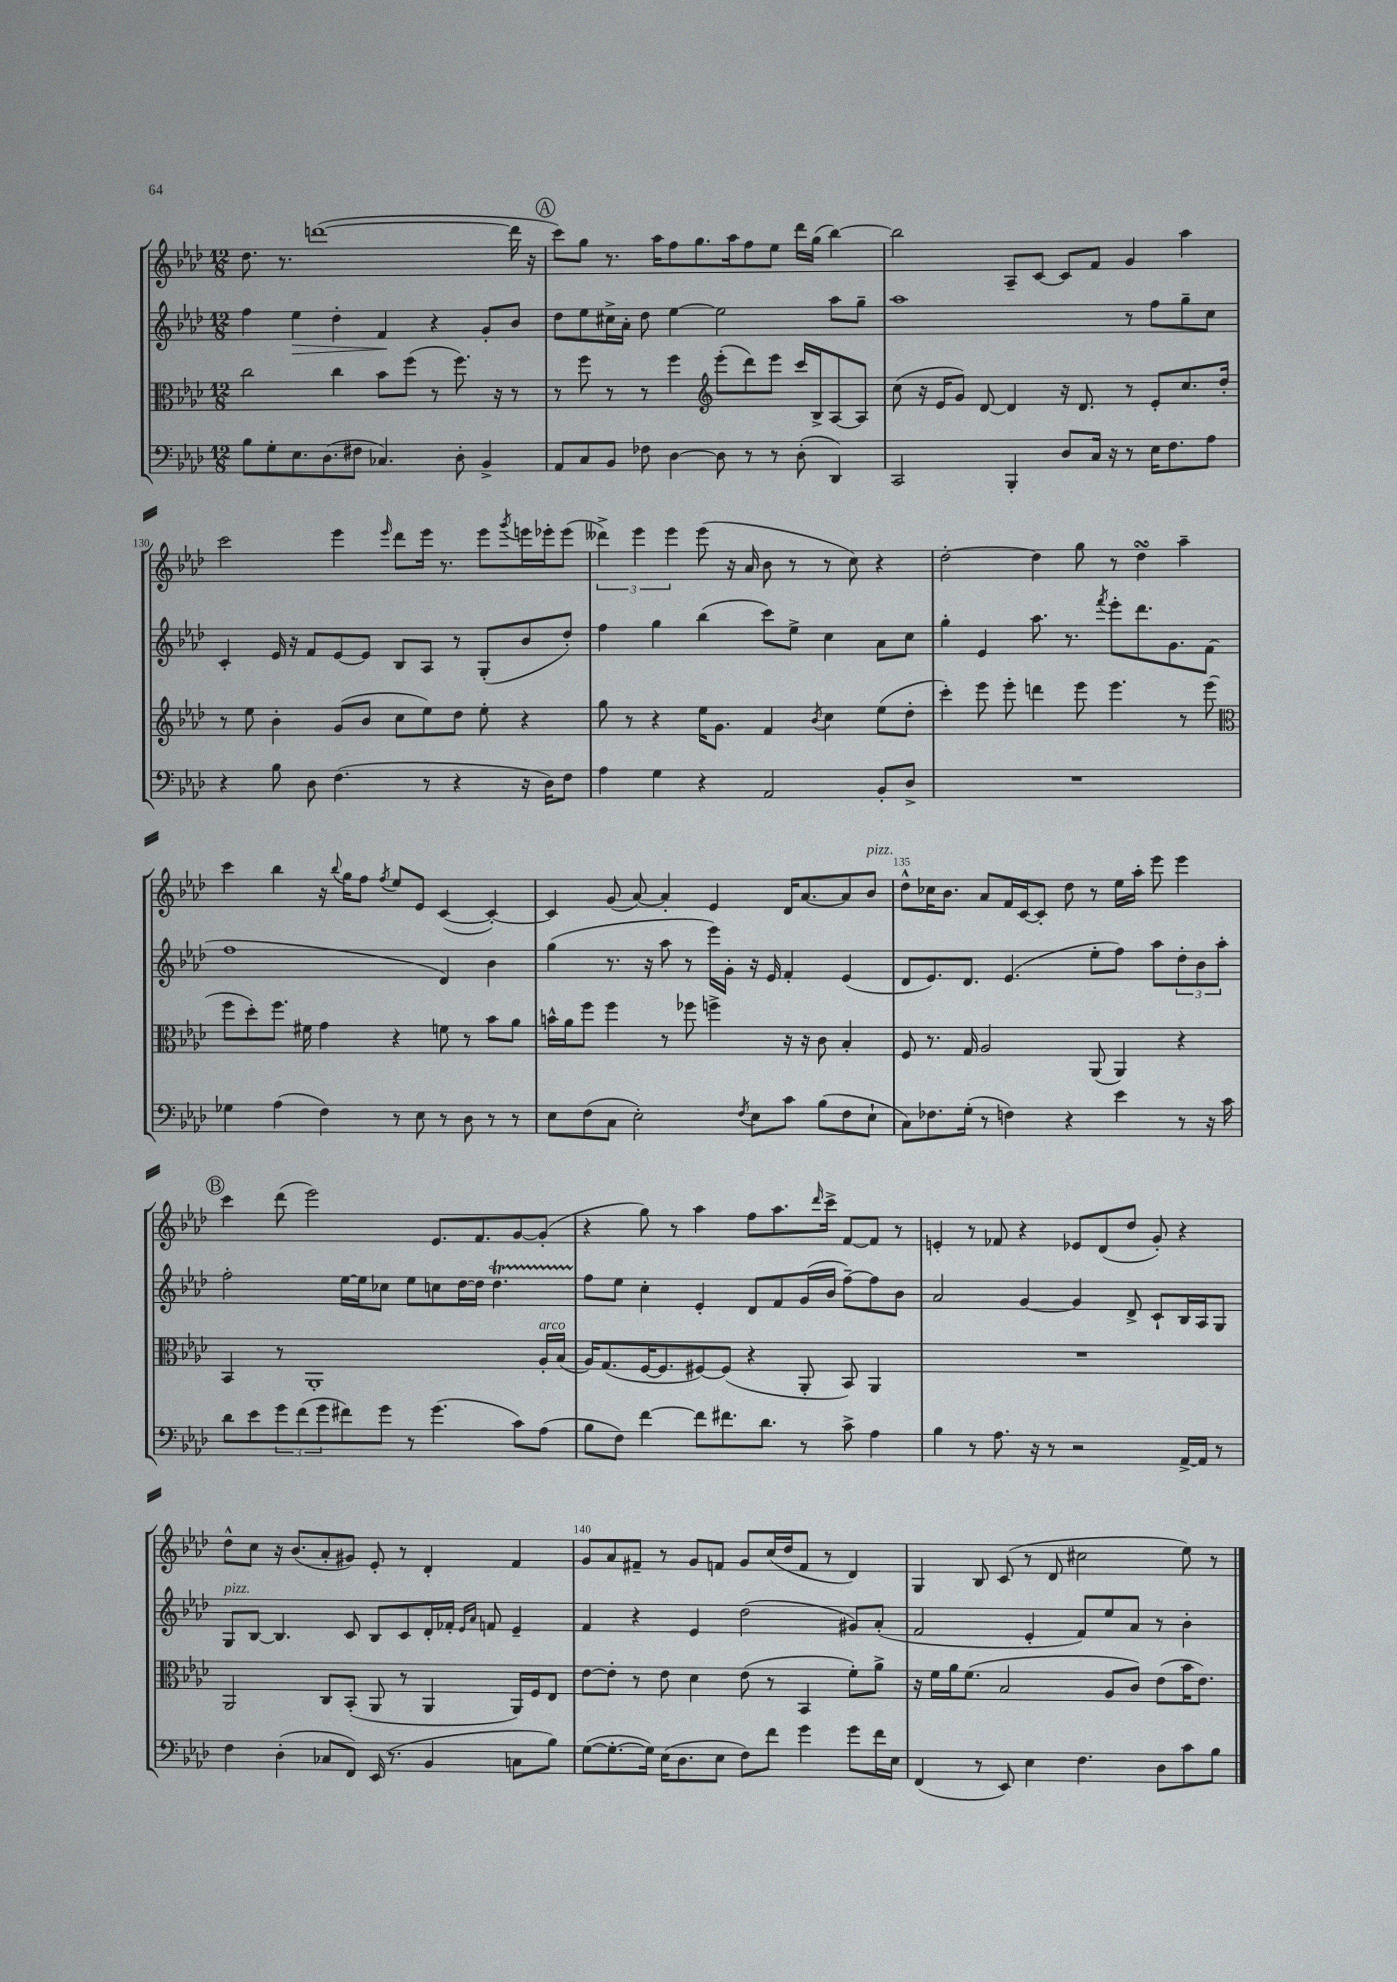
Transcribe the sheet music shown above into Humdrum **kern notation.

**kern	**kern	**kern	**kern
*staff4	*staff3	*staff2	*staff1
*clefF4	*clefC3	*clefG2	*clefG2
*k[b-e-a-d-]	*k[b-e-a-d-]	*k[b-e-a-d-]	*k[b-e-a-d-]
*M12/8	*M12/8	*M12/8	*M12/8
8B-	2cc	4ff	8.dd-
8G'	.	.	.
.	.	.	8.r
8.E-	.	4ee-	.
.	.	.	([1ddd
(8.D-	.	.	.
.	4cc	4dd-'	.
8F#	.	.	.
4.C-)	8b-	4f	.
.	(8ff	.	.
.	8r	4r	.
8D-'	8.ff)	.	.
4BB-^	.	8g'	.
.	16r	.	.
.	8r	8b-	16ddd]
.	.	.	16r
=	=	=	=
8AA-	8r	8dd-	8ccc)
8C	8ff	8ee-	8gg
8BB-	8r	16cc#^	8.r
.	.	16a-'	.
8F-	8r	8dd-	.
.	.	.	16aa-
[4D-	4ff	[4ee-	8ff
.	.	.	8.gg
*	*clefG2	*	*
8D-]	(8eee-'	2ee-]	.
.	.	.	16aa-
8r	8ddd-)	.	8ff
8r	8eee-	.	8ee-
(8D-'	16ccc	.	16ddd-
.	16B-^	.	(16gg
4DD-)	[8A-	8aa-	[4bb-)
.	8A-]	8gg~	.
=	=	=	=
2CC	(8cc	1aa-	2bb-]
.	16r	.	.
.	16e-	.	.
.	8g)	.	.
.	[8d-	.	.
4BBB-'	4d-]	.	8A-~
.	.	.	[8c
8D-	16r	.	8c]
.	8.d-	.	.
16C	.	.	8f
16r	.	.	.
8r	8r	8r	4g
16E-	8e-'	8ff	.
8.F	.	.	.
.	8.cc	8gg~	4aa-
8A-	.	8cc	.
.	16dd-'	.	.
=	=	=	=
4r	8r	4c'	2ccc
.	8ee-	.	.
8B-	4b-'	16e-	.
.	.	16r	.
8D-	.	8f	.
(4.F	(8g	[8e-	4eee-
.	8b-	8e-]	.
.	.	.	16qqeee-
.	8cc	8B-	8ddd-
8r	8ee-)	8A-	16eee-
.	.	.	8.r
4r	8dd-	8r	.
.	8ee-'	(8G'	8eee-
.	.	.	8qggg
16r	4r	8b-	16eee
16D-)	.	.	16eee-'
8F	.	8dd-')	(8eee-
=	=	=	=
4A-	8gg	4ff	6ddd--^)
.	8r	.	.
.	.	.	6eee-
4G	4r	4gg	.
.	.	.	6eee-
4r	16ee-	(4bb-	(8eee-
.	8.g	.	.
.	.	.	16r
.	.	.	16a-
2AA-	4f	8ccc)	8b-
.	.	8ee-^	8r
.	8qb-	.	.
.	4cc	4cc	8r
.	.	.	8cc)
8BB-'	(8ee-	8a-	4r
8D-^	8dd-'	8cc	.
=	=	=	=
1.r	4ccc')	4gg'	[2dd-'
.	8eee-	4e-	.
.	8eee-'	.	.
.	4ddd	8.aa-	4dd-]
.	.	8.r	.
.	8eee-	.	8gg
.	.	8qfff	.
.	4.eee-	8eee-'	8r
.	.	8.ddd-	4dd-
.	.	8.g	.
.	8r	.	4aa-~
.	(8eee-	(8f	.
=	=	=	=
*	*clefC3	*	*
4G-	8ff	1ff	4ccc
.	8dd-')	.	.
(4A-	8.ff	.	4bb-
.	16f#	.	.
4F)	4g	.	16r
.	.	.	8qqbb-
.	.	.	16gg
.	.	.	8ff
.	.	.	8qff
8r	4r	.	8ee-
8E-	.	.	8e-
8r	8f	4d-)	([4c
8D-	8r	.	.
8r	8b-	4b-	4c'_)
8r	8a-	.	.
=	=	=	=
8E-	16b^^	(4gg	4c]
.	16a-	.	.
(8F	8ff	.	.
8C	4ff	8.r	(8g
2E-')	.	.	[8a-)
.	.	16r	.
.	8r	8aa-	4a-']
.	8ff-	8r	.
.	4ff^	16eee-)	4e-
.	.	16g'	.
8qF	.	.	.
8E-	.	16r	.
.	.	16e-	.
8c	16r	4f'	16d-
.	16r	.	[8.a-
(8B-	8c	.	.
8F	4B-'	(4e-	8a-]
8E-`	.	.	8b-
=	=	=	=
8C)	8F	8d-	8dd-^^
8.F-	8.r	8.e-)	16cc-
.	.	.	8.b-
(16G'	16G	8.d-	.
8r	2A-	.	8a-
4F)	.	(4.e-	16f
.	.	.	[16c
.	.	.	8c']
4r	.	.	8dd-
.	(8AA-	8ee-'	8r
4e-	4AA-)	8ff)	16ee-
.	.	.	16aa-'
.	.	8aa-	8eee-
8r	4r	12dd-'	4eee-
.	.	12b-	.
16r	.	.	.
.	.	12aa-'	.
16c	.	.	.
=	=	=	=
8d-	4BB-	2ff'	4ccc
8e-	.	.	.
12g	8r	.	(8ddd-
(12f	.	.	.
.	1AA-'	.	2eee-)
12g	.	.	.
8f#)	.	[16ee-	.
.	.	16ee-]	.
8g	.	8cc-	.
8r	.	8ee-	.
(4.g	.	8cc	8.e-
.	.	[16dd-	.
.	.	16dd-]	8.f
.	.	4.dd-	.
8c)	.	.	[8g
(8A-	16A-'	.	(8g']
.	(16B-	.	.
=	=	=	=
8B-	16A-)	8ff	4r
.	(8.G	.	.
8F)	.	8ee-	.
[4f	[16F	4cc'	8gg)
.	8.F]	.	.
.	.	.	8r
8f]	[8F#)	4e-'	4aa-
8.f#	(8F#]	.	.
.	4r	8d-	8ff
8.d-	.	.	.
.	.	8f	8.aa-
8r	8AA-'	(16g	.
.	.	.	16qqddd-
.	.	16b-	16ccc^
8c^	8BB-)	[8ff~)	[8f
4A-	4AA-	8ff]	8f]
.	.	8b-	8r
=	=	=	=
4B-	1.r	2a-	4e'
8r	.	.	8r
8.A-	.	.	8f-
.	.	[4g	4r
16r	.	.	.
8r	.	.	.
2r	.	4g]	8e-
.	.	.	(8d-
.	.	8d-^	8dd-
.	.	8c`	8g')
[16AA-^	.	16B-	4r
16AA-]	.	16A-	.
8r	.	8G	.
=	=	=	=
4F	2AA-	8G	8dd-^^
.	.	[8B-	8cc
(4D-'	.	4.B-]	16r
.	.	.	(8.b-
8C-	8C	.	8a-'
8FF)	(8BB-'	8c	8g#)
(16EE-	8AA-	8B-	8e-'
8.r	.	.	.
.	8r	8c	8r
4BB-	4AA-	16d-'	4d-'
.	.	16f-'	.
.	.	16qqe-	.
.	.	16qqa-	.
.	.	8f	.
8C	16AA-)	4e-~	4f
.	16F	.	.
8B-)	8E-	.	.
=	=	=	=
([8G	[8e-	4f	8g
8.G'_	8e-']	.	8a-
.	8r	4r	8f#~
16G])	.	.	.
(16E-	8e-	.	8r
8.D-	.	.	.
.	4d-	4e-	8g
8E-	.	.	8f
8F)	(8e-	(2dd-	8g
8f	8r	.	(16cc
.	.	.	16dd-
4g	4BB-	.	8f
.	.	.	8r
8g	8f')	8g#)	4d-)
16f	8a-^	(8a-'	.
16E-	.	.	.
=	=	=	=
(4FF	16r	2f	4G
.	16f	.	.
.	16a-	.	.
.	(8.f	.	.
8r	.	.	8B-
8EE-)	2B-	.	(8c
4E-	.	4e-'	8r
.	.	.	8d-
4.F	.	8f)	2cc#
.	8A-	8ee-	.
.	8c)	8a-	.
8D-	(8e-	8r	.
8c	16b-	4b-'	8ee-)
.	8.e-)	.	.
8B-	.	.	8r
==	==	==	==
*-	*-	*-	*-
